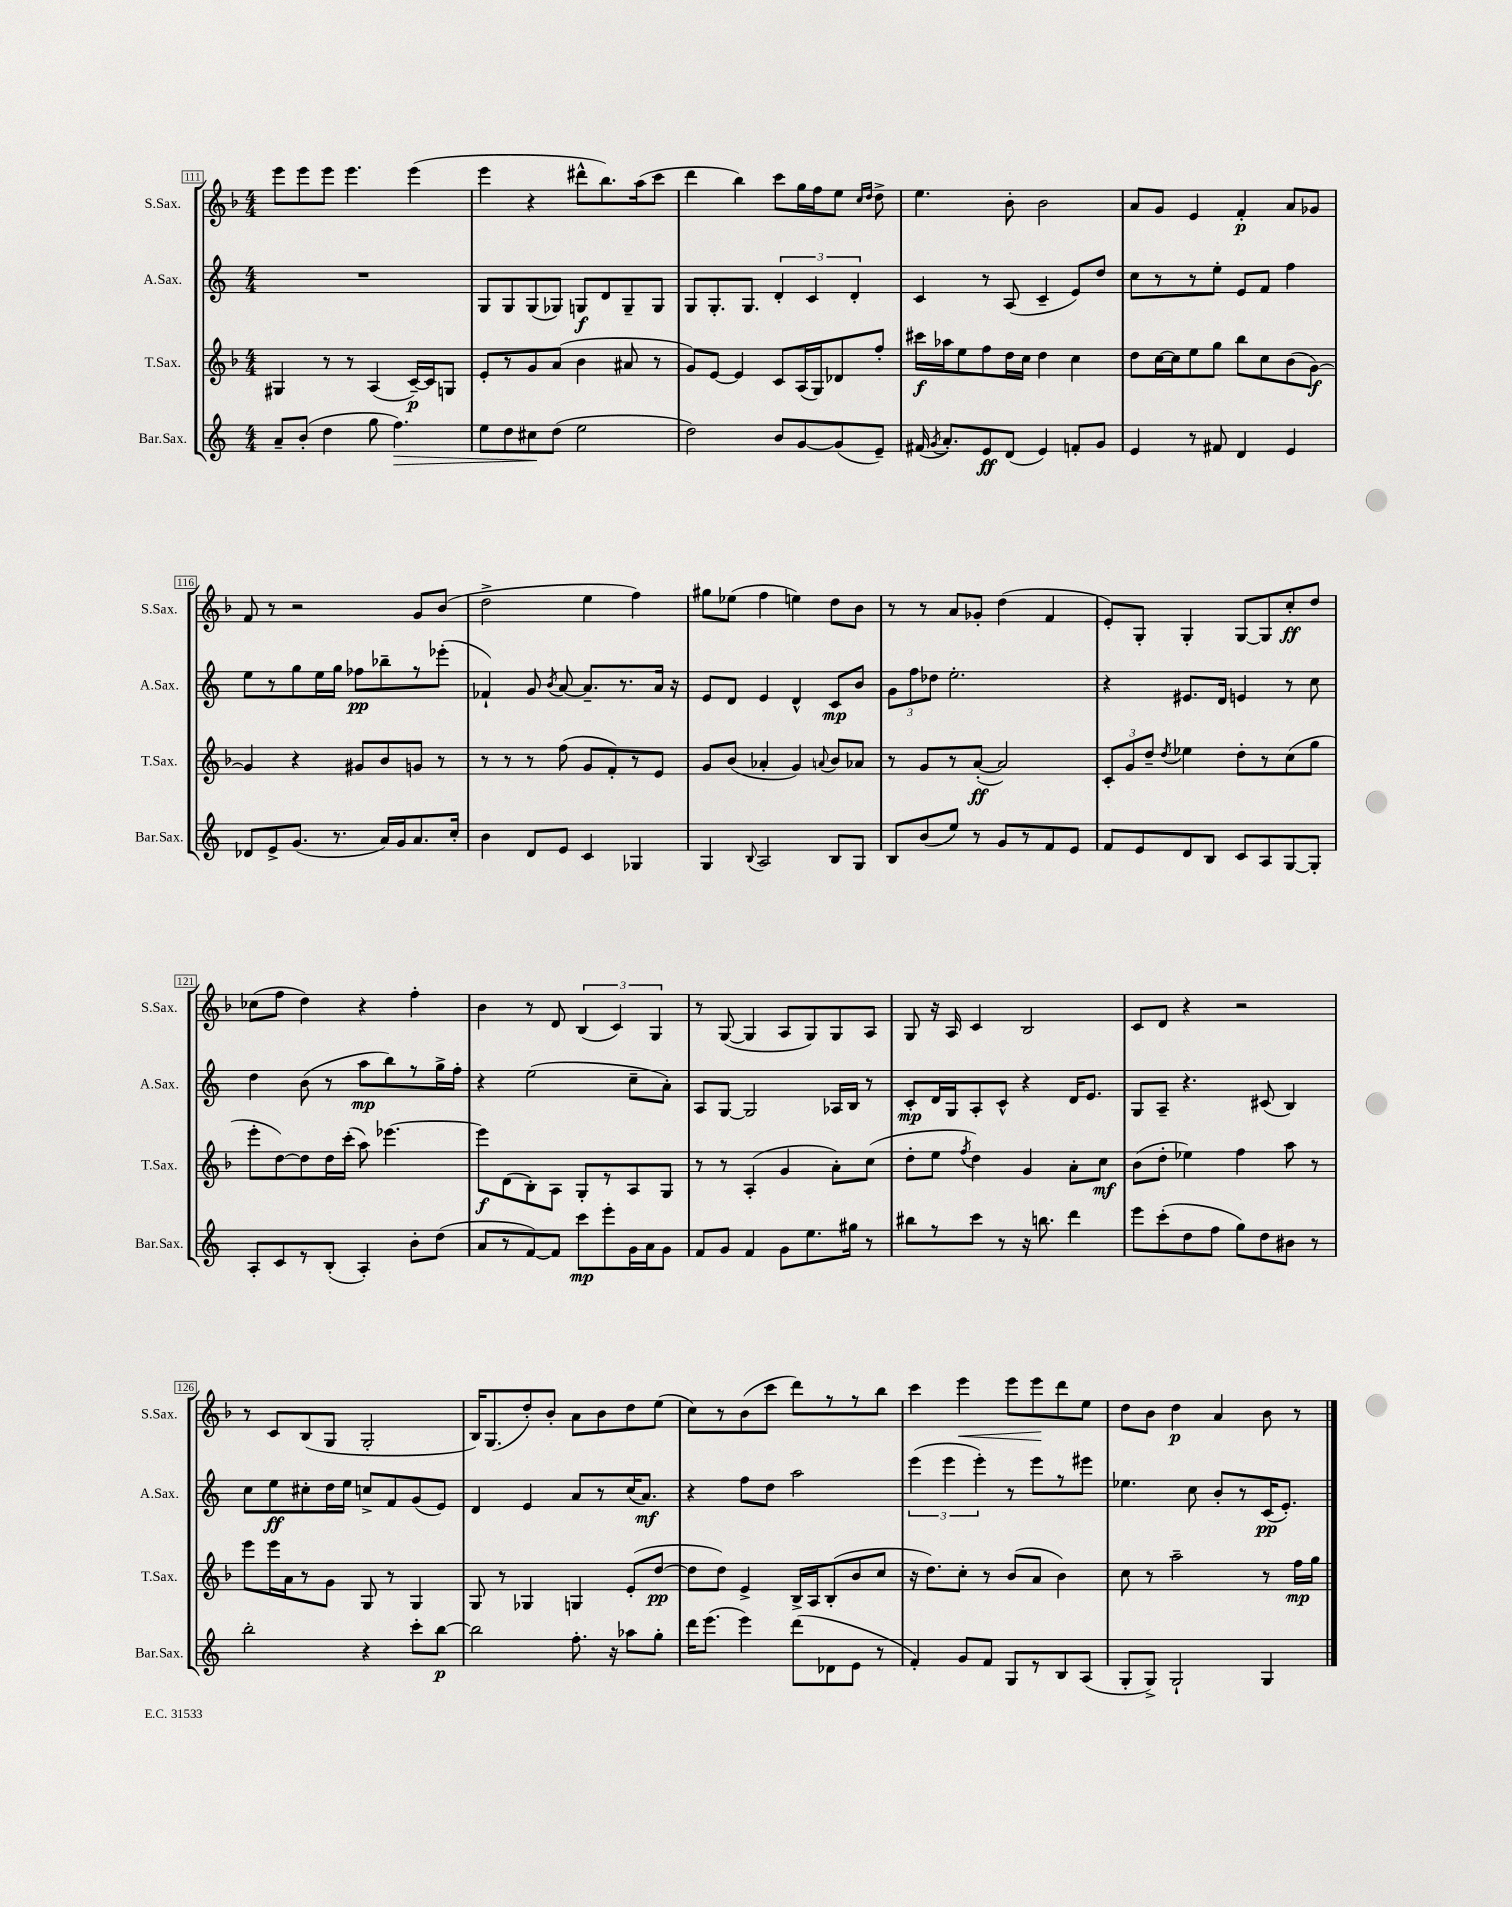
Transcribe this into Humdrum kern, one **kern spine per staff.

**kern	**kern	**kern	**kern
*staff4	*staff3	*staff2	*staff1
*clefG2	*clefG2	*clefG2	*clefG2
*k[]	*k[b-]	*k[]	*k[b-]
*M4/4	*M4/4	*M4/4	*M4/4
8a~	4G#	1r	8eee
(8b'	.	.	8eee
4dd	8r	.	8eee
.	8r	.	4.eee
8gg	(4A	.	.
4.ff)	.	.	.
.	[16c~)	.	(4eee
.	16c]	.	.
.	8G	.	.
=	=	=	=
8ee	8e'	8G	4eee
8dd	8r	8G	.
8cc#	8g	(8G	4r
(8dd	(8a	8G-)	.
2ee	4b-	8G	8ddd#^^
.	.	8d	8.bb-)
.	8a#	8G~	.
.	.	.	(16aa
.	8r	8G	8ccc
=	=	=	=
2dd)	8g)	8G	4ddd
.	[8e	8.G'	.
.	4e]	.	4bb-)
.	.	8.G	.
8b	8c	6d'	8ccc
[8g	(16A	.	16gg
.	.	6c	.
.	16G)	.	16ff
(8g]	8d-	.	8ee
.	.	6d'	.
.	.	.	16qqcc
.	.	.	16qqdd
8e~)	8ff'	.	8dd^
=	=	=	=
(16f#	16ccc#	4c	4.ee
8qg	.	.	.
8.a')	16aa-	.	.
.	8ee	.	.
8e	8ff	8r	.
(8d	16dd	(8A	8b-'
.	16cc	.	.
4e)	4dd	4c~	2b-
8f'	4cc	8e)	.
8g	.	8dd	.
=	=	=	=
4e	8dd	8cc	8a
.	[16cc	8r	8g
.	16cc]	.	.
8r	8ee	8r	4e
8f#	8gg	8ee'	.
4d	8bb-	8e	4f'
.	8cc	8f	.
4e	(8b-	4ff	8a
.	[8g)	.	8g-
=	=	=	=
8d-	4g]	8ee	8f
8e^	.	8r	8r
(8.g	4r	8gg	2r
.	.	16ee	.
8.r	.	16gg	.
.	8g#	8ff-	.
16a)	8b-	8bb-~	.
16g	.	.	.
8.a	8g	8r	8g
.	8r	(8eee-'	(8b-
16cc'	.	.	.
=	=	=	=
4b	8r	4f-`)	2dd^
.	8r	.	.
8d	8r	8g	.
.	.	8qb	.
8e	(8ff	[8a	.
4c	8g	8.a~]	4ee
.	8f')	.	.
.	.	8.r	.
4G-	8r	.	4ff)
.	8e	16a	.
.	.	16r	.
=	=	=	=
4G	8g	8e	8gg#
.	(8b-	8d	(8ee-
8qqB	.	.	.
2A	4a-'	4e	4ff
.	4g)	4d^^	4ee)
.	8qqa	.	.
8B	8b-	8c	8dd
8G	8a-	8b	8b-
=	=	=	=
8B	8r	12g	8r
.	.	12ff	.
(8b	8g	.	8r
.	.	12dd-	.
8ee)	8r	2.ee'	8a
8r	([8a'	.	8g-'
8g	2a])	.	(4dd
8r	.	.	.
8f	.	.	4f
8e	.	.	.
=	=	=	=
8f	12c'	4r	8e')
.	12g	.	.
8e	.	.	8G'
.	12dd~	.	.
.	8qdd	.	.
8d	4ee-	8.e#	4G'
8B	.	.	.
.	.	16d	.
8c	8dd'	4e	[8G
8A	8r	.	8G]
[8G	(8cc	8r	8cc'
8G']	8gg	8cc	8dd
=	=	=	=
8A'	8eee'	4dd	(8cc-
8c	[8dd)	.	8ff
8r	8dd]	(8b	4dd)
(8B'	16dd	8r	.
.	(16ccc'	.	.
4A')	8aa)	8aa	4r
.	[4.eee-	8bb)	.
8b'	.	8r	4ff'
(8dd	.	16gg^	.
.	.	16ff'	.
=	=	=	=
8a	8eee-]	4r	4b-
8r	(8d	.	.
[8f)	8B-')	(2ee	8r
8f]	8A	.	8d
8ccc	8G'	.	(6B-
8eee'	8r	.	.
.	.	.	6c)
16g	8A	8cc~	.
16a	.	.	.
.	.	.	6G
8g	8G	8a')	.
=	=	=	=
8f	8r	8A	8r
8g	8r	[8G	([8G
4f	(4A'	2G]	4G]
8g	4g	.	8A
8.ee	.	.	8G)
.	8a')	16A-	8G
16gg#	.	16B	.
8r	(8cc	8r	8A
=	=	=	=
8bb#	8dd'	8c'	8G
8r	8ee	16d	16r
.	.	16G	16A
.	8qff	.	.
8ccc	4dd)	8A'	4c
8r	.	8c^^	.
16r	4g	4r	2B-
8.bb	.	.	.
4ddd	8a'	16d	.
.	.	8.e	.
.	8cc	.	.
=	=	=	=
8eee	(8b-	8G	8c
(8ccc'	8dd'	8A~	8d
8dd	4ee-)	4.r	4r
8ff	.	.	.
8gg)	4ff	.	2r
8dd	.	(8c#	.
8b#	8aa	4B)	.
8r	8r	.	.
=	=	=	=
2bb'	8eee	8cc	8r
.	16eee	8ee	8c
.	16a	.	.
.	8r	8cc#'	(8B-
.	8g	16dd	8G
.	.	16ee	.
4r	8G	8cc^	2G'
.	8r	8f	.
8ccc'	4G	(8g	.
[8bb	.	8e)	.
=	=	=	=
2bb]	8G	4d	16B-)
.	.	.	(8.G
.	8r	.	.
.	4G-	4e	8dd')
.	.	.	8b-'
8.ff'	4G	8a	8a
.	.	8r	8b-
16r	.	.	.
8aa-	(8e'	(16cc	8dd
.	.	8.a)	.
8gg'	[8dd	.	(8ee
=	=	=	=
16ddd	8dd]	4r	8cc)
(8.eee	.	.	.
.	8dd)	.	8r
4eee)	4e^	8ff	(8b-
.	.	8dd	8ccc
(8ddd	16B-^	2aa	8ddd)
.	16A	.	.
8d-	(8B-'	.	8r
8e	8b-	.	8r
8r	8cc	.	8bb-
=	=	=	=
4f')	16r	(6eee	4ccc
.	8.dd)	.	.
.	.	6eee	.
8g	8cc'	.	4eee
.	.	6eee')	.
8f	8r	.	.
8G	(8b-	8r	8eee
8r	8a	8eee	8eee
8B	4b-)	8r	8ddd
(8A	.	8eee#	8ee
=	=	=	=
8G'	8cc	4.ee-	8dd
8G^)	8r	.	8b-
2G`	2aa~	.	4dd
.	.	8cc	.
.	.	8b'	4a
.	.	8r	.
4G	8r	(16c	8b-
.	.	8.e')	.
.	16ff	.	8r
.	16gg	.	.
==	==	==	==
*-	*-	*-	*-
